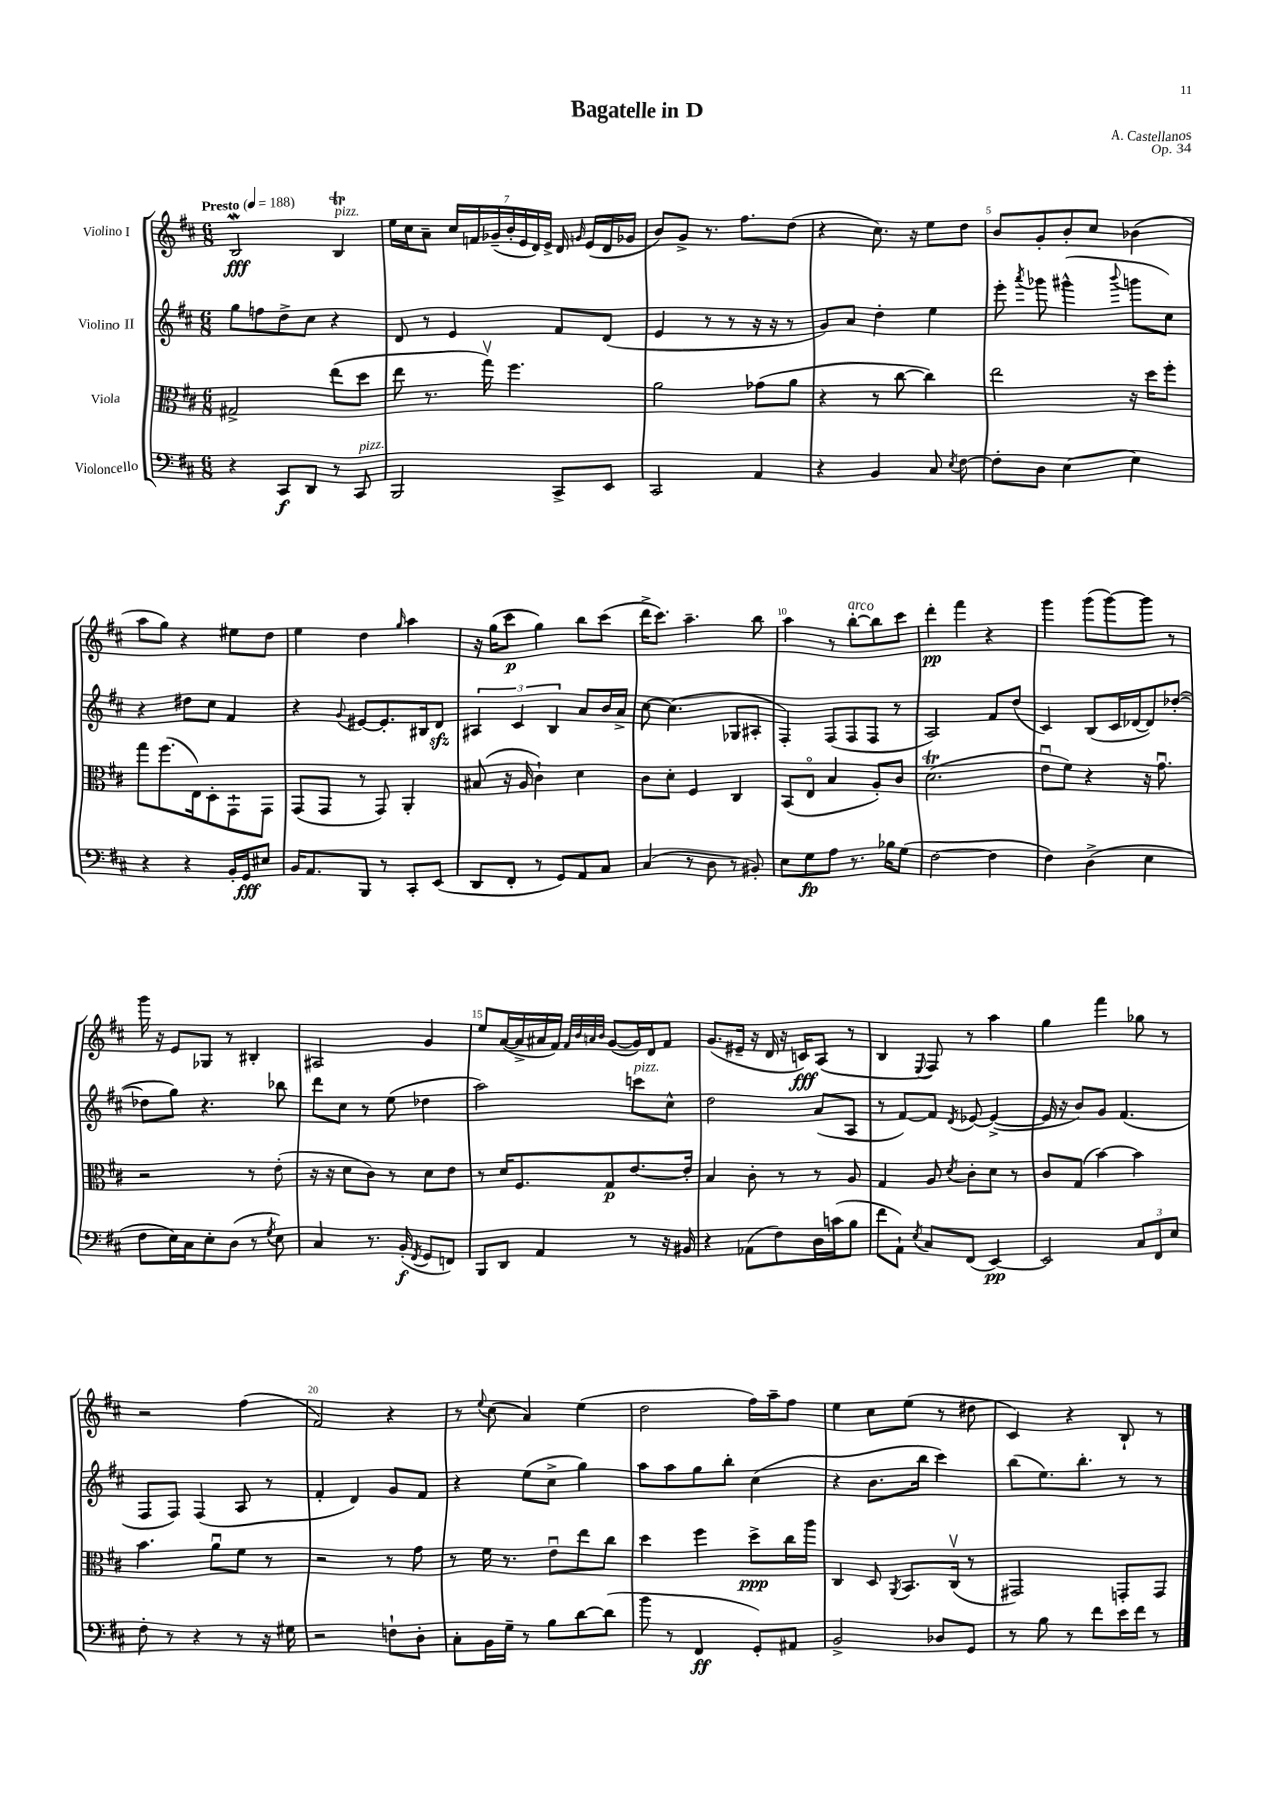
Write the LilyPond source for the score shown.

\header { title = "Bagatelle in D" composer = "A. Castellanos" opus = "Op. 34" }
<<
\new StaffGroup <<
\new Staff = "s0" \with { instrumentName = "Violino I" } {
    \clef treble \key d \major \numericTimeSignature \time 6/8 \tempo "Presto" 4 = 188
    \autoBeamOff b2\mordent\fff b4\trill^\markup { \italic "pizz." } |
    e''16[ cis''16 a'8]-- \tuplet 7/4 { cis''16[ f'16 ges'16--( b'16-. e'16 d'16) e'16]-> } d'16 \grace { g'16 } e'16[( d'16 ges'16] |
    b'8[) g'8]-> r8. fis''8.[ d''8]( |
    r4 cis''8.) r16 e''8[ d''8] |
    b'8[ g'8-. b'8-. cis''8] bes'4( |
    a''8[ g''8]) r4 eis''8[ d''8] |
    e''4 d''4 \grace { g''16 } a''4 |
    r16 g''16[( cis'''8]\p g''4) b''8[ cis'''8]( |
    d'''16[-> cis'''8.]) a''4.-- b''8 |
    a''4 r8 b''8[~-.^\markup { \italic "arco" } b''8 cis'''8] |
    d'''4-.\pp fis'''4 r4 |
    g'''4 g'''8[( g'''8~) g'''8] r8 |
    g'''16 r16 e'8[ ges8] r8 bis4-. |
    ais2 g'4 |
    e''8[ a'16~( a'16-> ais'16 fis'16]) \grace { fis'32[ b'32 a'32 b'32] } g'8[~( g'16) d'16 fis'8] |
    g'8.[( eis'16]-- r16 d'16 r16 c'16[\fff) a8]( r8 |
    b4 \appoggiatura { e8 } fis8) r8 a''4 |
    g''4 fis'''4 ges''8 r8 |
    r2 fis''4( |
    fis'2) r4 |
    r8 \appoggiatura { e''8 } cis''8( a'4) e''4( |
    d''2 fis''16[) a''16-- fis''8] |
    e''4 cis''8[ e''8]( r8 dis''8 |
    cis'4) r4 b8-! r8 \bar "|." |
}
\new Staff = "s1" \with { instrumentName = "Violino II" } {
    \clef treble \key d \major \numericTimeSignature \time 6/8
    \autoBeamOff g''8[ f''8 d''8-> cis''8] r4 |
    d'8 r8 e'4 fis'8[ d'8]( |
    e'4 r8 r8 r16 r16 r8 |
    g'8[) a'8] d''4-. e''4 |
    e'''8-. \acciaccatura { a'''8 } ges'''8 gis'''4-^( \appoggiatura { b'''8 } g'''8[ cis''8]) |
    r4 dis''8[ cis''8] fis'4 |
    r4 \appoggiatura { g'8 } eis'8[~ eis'8.-. bis16 d'8]\sfz |
    \tuplet 3/2 { ais4 cis'4 b4 } a'8[ b'16 a'16]-> |
    cis''8~ cis''4.( ges8[ ais8]-. |
    fis4-.) fis8[( fis8 fis8] r8 |
    a2) fis'8[ d''8]( |
    cis'4) b8[( cis'16 des'16~ des'8) des''8]~-.( |
    des''8[ g''8]) r4. bes''8 |
    d'''8[ cis''8] r8 e''8( des''4 |
    a''2) c'''8[^\markup { \italic "pizz." } cis''8]-^ |
    d''2 a'8[( a8] |
    r8 fis'8[~) fis'8] \acciaccatura { d'8 } ees'8~ ees'4~->( |
    ees'16 r16 b'8[) g'8] fis'4.( |
    fis8[ fis8]) fis4( a8 r8 |
    fis'4-. d'4) g'8[ fis'8] |
    r4 e''8[( cis''8]-> g''4) |
    a''8[ a''8 g''8 b''8]-. cis''4( |
    r4 b'8.[ b''16] cis'''4) |
    b''8[( e''8.) b''8.]-. r8 r8 \bar "|." |
}
\new Staff = "s2" \with { instrumentName = "Viola" } {
    \clef alto \key d \major \numericTimeSignature \time 6/8
    \autoBeamOff gis2-> e''8[( d''8] |
    e''8 r8. g''16\upbow) fis''4. |
    a'2 ges'8[( a'8] |
    r4 r8 cis''8~ cis''4) |
    e''2 r16 d''16[ fis''8]-. |
    g''8[ fis''8.( e16) d8-. g,8-! g,8] |
    g,8[( g,8] r8 g,8) a,4-. |
    bis8( r16 a16 cis'4-!) d'4 |
    cis'8[ d'8]-. fis4 cis4 |
    b,8[( e8]\flageolet b4 a8[-.) cis'8] |
    d'2.\trill( |
    e'8[\downbow fis'8]) r4 r16 g'8.\downbow |
    r2 r8 e'8-.( |
    r16 r16 d'8[ cis'8]) r8 d'8[ e'8] |
    r8 d'16[ fis8. g8\p e'8.~ e'16]-. |
    b4 cis'8-. r8 r8 a8 |
    g4 a8 \acciaccatura { d'8 } cis'8[-. d'8] r8 |
    cis'8[ g8]( b'4~) b'4 |
    b'4. a'8[\downbow fis'8] r8 |
    r2 r8 g'8 |
    r8 fis'16 r8. e'8[\downbow e''8 cis''8] |
    d''4 fis''4 d''8[->\ppp cis''16 a''16] |
    cis4 d8 \acciaccatura { a,8 } b,8.[ cis16]\upbow( r8 |
    gis,2) g,8[-. g,8] \bar "|." |
}
\new Staff = "s3" \with { instrumentName = "Violoncello" } {
    \clef bass \key d \major \numericTimeSignature \time 6/8
    \autoBeamOff r4 cis,8[\f d,8] r8 cis,8^\markup { \italic "pizz." } |
    b,,2 cis,8[-> e,8] |
    cis,2 a,4 |
    r4 b,4 cis8 \acciaccatura { e8 } fis8~ |
    fis8[-. d8] e4~ e4 |
    r4 r4 b,16[-. g,16\fff eis8] |
    b,16[ a,8. b,,8] r8 cis,8[-. e,8]( |
    d,8[ fis,8]-. r8 g,8[) a,8 cis8] |
    cis4( r8 d8 r8 bis,8-.) |
    e8[ g8\fp a8] r8. bes16[ g8]( |
    fis2~ fis4 |
    fis4) d4->( e4 |
    fis8[ e16) cis16 e8-. d8]( r8 \acciaccatura { g8 } e8) |
    cis4 r8. b,16-.\f( \acciaccatura { fis,8 } g,8[ f,8]) |
    b,,8[ d,8] a,4 r8 r16 bis,16 |
    r4 aes,8[( fis8) d16 c'16( b8] |
    fis'8[ a,8]-!) \acciaccatura { e8 } cis8[ fis,8]( e,4~\pp) |
    e,2 \tuplet 3/2 { cis8[ fis,8 e8] } |
    fis8-. r8 r4 r8 r16 gis16 |
    r2 f8[-! d8]-. |
    cis8[-. b,16 g16]-- r8 b8[ d'8~ d'8]( |
    b'8 r8 fis,4\ff g,8[-.) ais,8] |
    b,2-> des8[ g,8] |
    r8 b8 r8 fis'8[ e'16 fis'16] r8 \bar "|." |
}
>>
>>
\layout { \context { \Score \override BarNumber.break-visibility = ##(#f #t #t) barNumberVisibility = #(every-nth-bar-number-visible 5) } }
